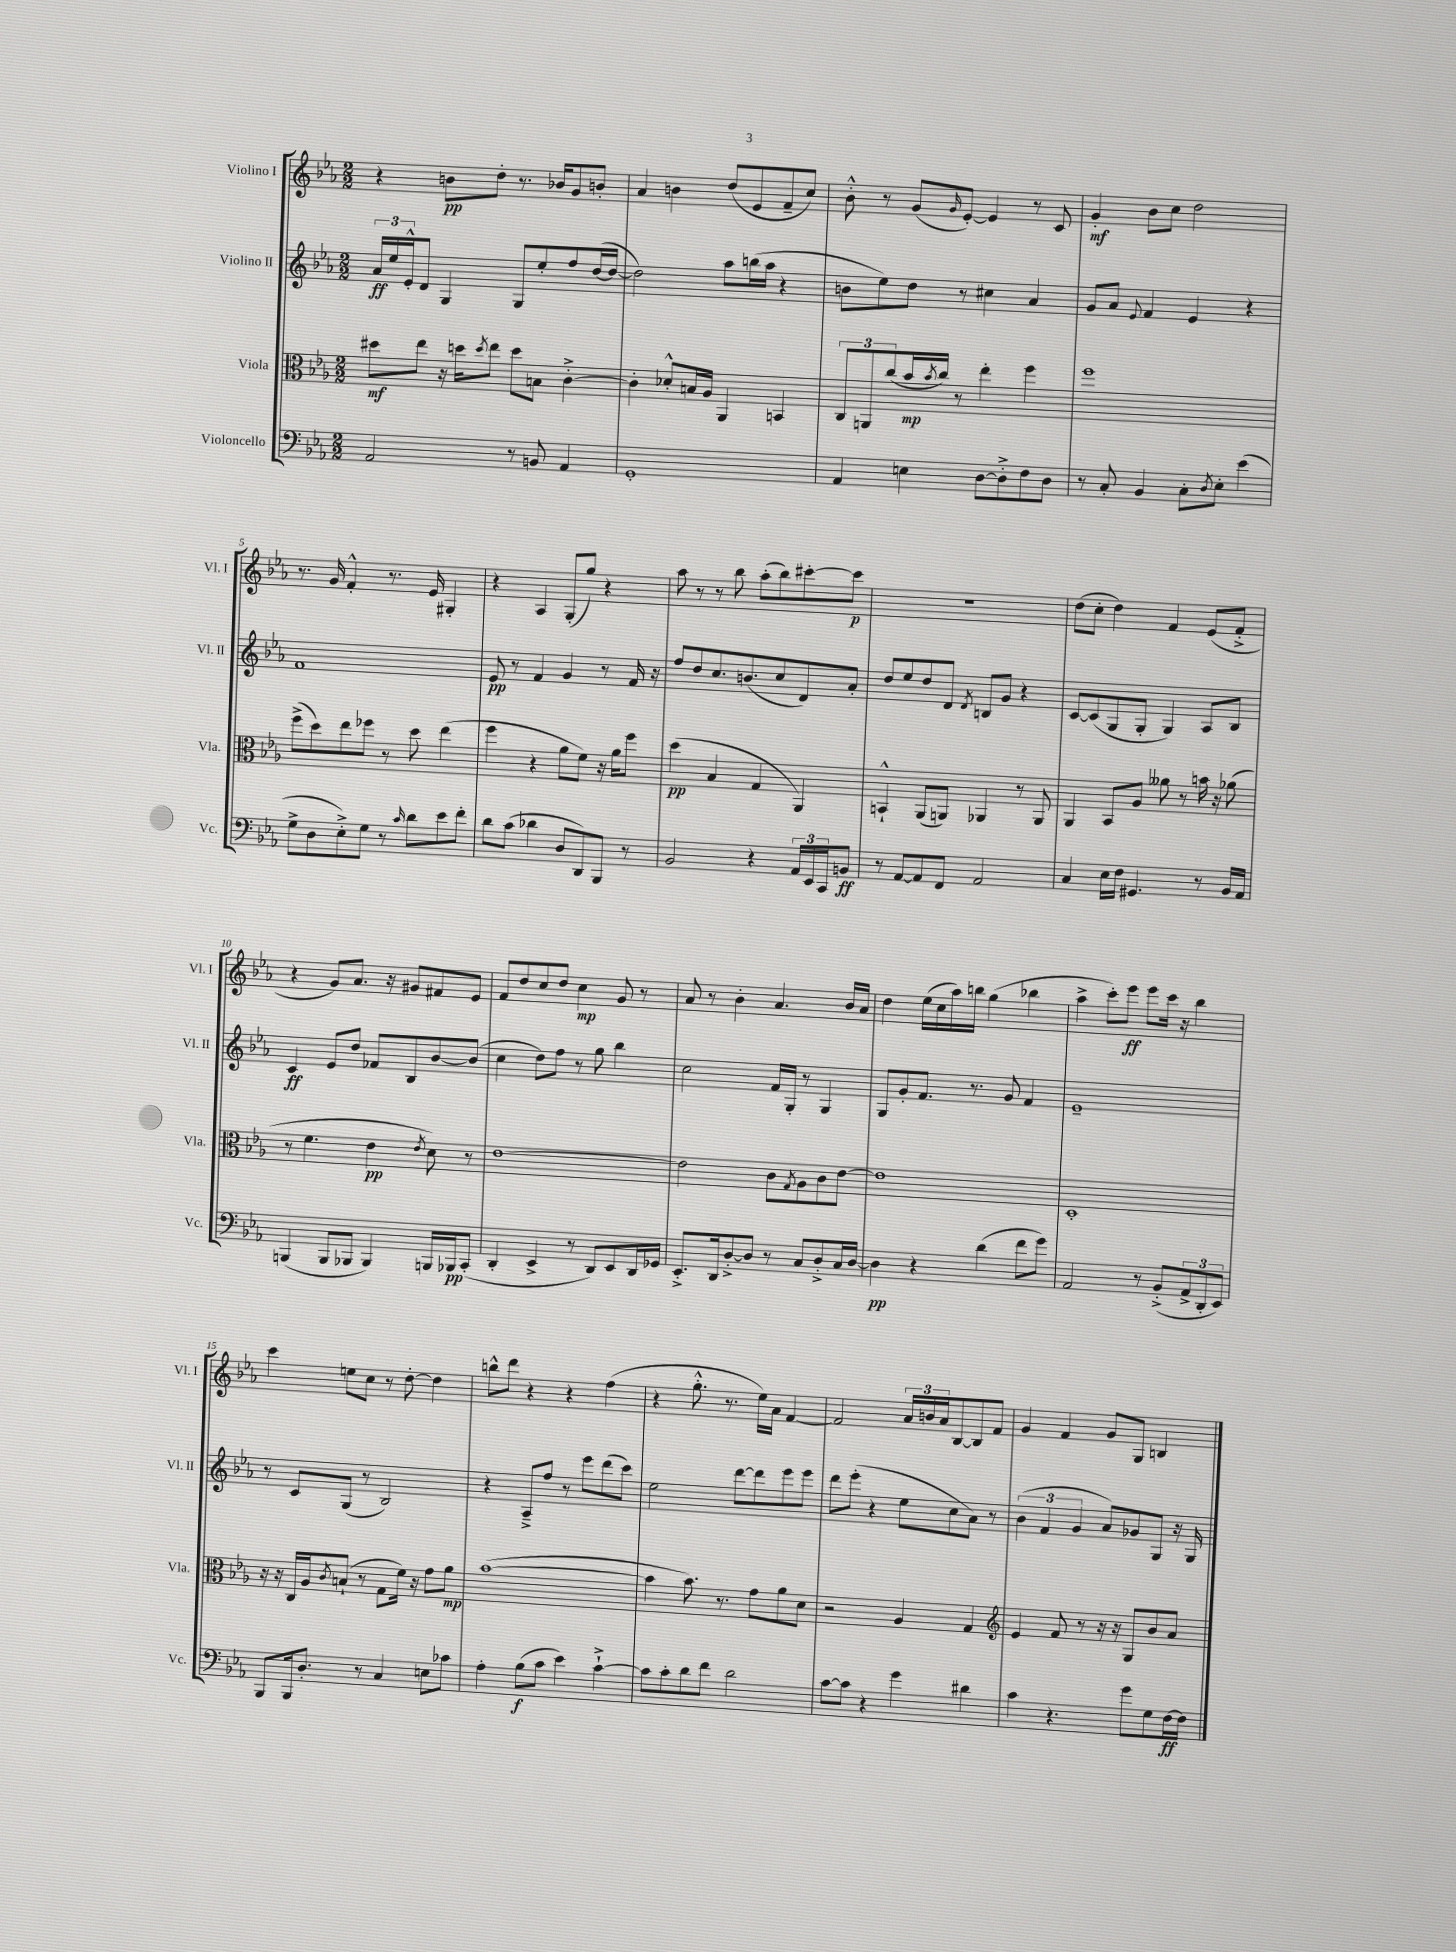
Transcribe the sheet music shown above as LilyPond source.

<<
\new StaffGroup <<
\new Staff = "s0" \with { instrumentName = "Violino I" shortInstrumentName = "Vl. I" } {
    \clef treble \key ees \major \numericTimeSignature \time 2/2
    r4 b'8\pp d''8-. r8. bes'16 g'8 b'8-. |
    aes'4 b'4 d''8( ees'8 f'8-- c''8) |
    bes'8-.-^ r8 g'8( \grace { g'16 } ees'8~-.) ees'4 r8 c'8 |
    g'4-.\mf bes'8 c''8 d''2 |
    r8. g'16 f'4-.-^ r8. ees'16 gis4-. |
    r4 aes4 g8-.( g''8) r4 |
    aes''8 r8 r8 bes''8 aes''8-.( bes''8) cis'''8~-. cis'''8\p |
    R1 |
    d''8( c''8-. d''4) f'4 ees'8( f'8-.-> |
    r4 g'8) aes'8. r16 gis'8 fis'8 ees'8 |
    f'8 d''8 c''8 d''8 c''4\mp g'8 r8 |
    aes'8 r8 bes'4-. aes'4. bes'16 aes'16 |
    d''4 ees''16( c''16 aes''16) b''16 g''4( bes''4 |
    aes''4-> c'''8-.) ees'''8\ff ees'''8 c'''16 r16 bes''4 |
    c'''4 e''8 c''8 r8 d''8~-. d''4 |
    b''8-^ d'''8 r4 r4 f''4( |
    r4 g''8.-.-^ r8. ees''16) aes'16 f'4~ |
    f'2 \tuplet 3/2 { aes'16 b'16 aes'16 } bes8~ bes8 f'8 |
    g'4 f'4 g'8 g8 b4 \bar "|." |
}
\new Staff = "s1" \with { instrumentName = "Violino II" shortInstrumentName = "Vl. II" } {
    \clef treble \key ees \major \numericTimeSignature \time 2/2
    \tuplet 3/2 { aes'16\ff ees''16 ees'16-.-^ } d'8 g4 g8 ees''8-. f''8 d''16~( d''16~ |
    d''2) aes''8 b''16( aes''16 r4 |
    b'8 ees''8) d''8 r8 cis''4 aes'4 |
    g'8 aes'8 \appoggiatura { ees'8 } f'4 ees'4 r4 |
    f'1 |
    ees'8\pp r8 f'4 g'4 r8 f'16 r16 |
    f''8 d''8 c''8. b'8.( c''8 d'8) aes'8-. |
    d''8 ees''8 d''8 d'8 \acciaccatura { d'8 } b8 g'8 r4 |
    c'8~ c'8( g8 g8-. g4) aes8 bes8 |
    c'4\ff ees'8 d''8 fes'8 bes8 bes'8~ bes'8( |
    c''4 d''8) f''8 r8 g''8 bes''4 |
    c''2 f'16 g16-. r8 g4 |
    g8 g'8-. f'8. r8. g'8 f'4 |
    ees'1-- |
    r8 c'8 g8( r8 bes2) |
    r4 aes8---> f''8 r8 ees'''8 d'''8( c'''8) |
    ees''2 d'''8~ d'''8 ees'''8 ees'''8 |
    d'''8 ees'''8-.( r4 ees''8 c''8 aes'8) r8 |
    \tuplet 3/2 { bes'4( f'4 g'4 } aes'8) ges'8 g8 r16 g16 \bar "|." |
}
\new Staff = "s2" \with { instrumentName = "Viola" shortInstrumentName = "Vla." } {
    \clef alto \key ees \major \numericTimeSignature \time 2/2
    dis''8\mf ees''8 r16 d''16 \acciaccatura { d''8 } ees''8 d''8 b8 c'4~-.-> |
    c'4-. des'8-.-^ b16 aes16 aes,4 b,4 |
    \tuplet 3/2 { c8 a,8 c''8( } bes'16\mp \acciaccatura { bes'8 } c''16) r8 ees''4-. f''4 |
    f''1 |
    f''8->( d''8) ees''8 fes''8 r8 d''8 ees''4( |
    f''4 r4 aes'8 f'8) r16 aes'16 f''8 |
    d''4\pp( bes4 g4 aes,4) |
    b,4-!-^ aes,8( a,8) aes,4 r8 aes,8 |
    aes,4 bes,8 aes8 aeses'8 r8 b'16 r16 aes'8( |
    r8 f'4. ees'4\pp \acciaccatura { ees'8 } d'8) r8 |
    ees'1~ |
    ees'2 c'8 \acciaccatura { g8 } aes8 c'8 ees'8~ |
    ees'1 |
    d1-. |
    r16 r16 c16 aes16 \acciaccatura { c'8 } b8-!( r8 g8 f'16) r16 g'8 aes'8\mp |
    bes'1~( |
    bes'4 bes'8.) r8. g'8 aes'8 d'8 |
    r2 aes4 g4 |
    \clef treble ees'4 f'8 r8 r16 r16 g8 bes'8 aes'8 \bar "|." |
}
\new Staff = "s3" \with { instrumentName = "Violoncello" shortInstrumentName = "Vc." } {
    \clef bass \key ees \major \numericTimeSignature \time 2/2
    aes,2 r8 b,8 aes,4 |
    g,1-. |
    aes,4 e4 d8~ d8-.-> f8 d8 |
    r8 c8-. bes,4 c8-. \acciaccatura { d8 } ees8-. ees'4( |
    g8-> d8 ees8-.->) g8 r8 \grace { c'16 } d'8 ees'8 f'8-. |
    d'8 c'8( des'4 d8 d,8) bes,,8 r8 |
    bes,2 r4 \tuplet 3/2 { aes,16 ees,16 c,16 } b,8\ff |
    r8 aes,8~ aes,8 f,8 aes,2 |
    c4 ees16 f16 gis,4. r8 bes,16 aes,16 |
    b,,4( b,,8 bes,,8 bes,,4) b,,16 bes,,16\pp c,8-.( |
    d,4-. ees,4-> r8 d,8) ees,8 d,16 ges,16 |
    ees,8.-.-> d,16 d8~-.-> d8 r8 c8 d8-.-> c16 d16~ |
    d4\pp r4 d'4( f'8 g'8) |
    aes,2 r8 bes,8-.->( \tuplet 3/2 { aes,8-> d,8-. ees,8) } |
    bes,,8 bes,,16 d8.-. r8 c4 e8 ces'8 |
    aes4-. bes8\f( c'8 ees'4) c'4~-!-> |
    c'8 c'8-. d'8 f'8 d'2 |
    c'8~ c'8 r4 g'4 dis'4 |
    c'4 r4. g'8 g8 f16~\ff f16 \bar "|." |
}
>>
>>
